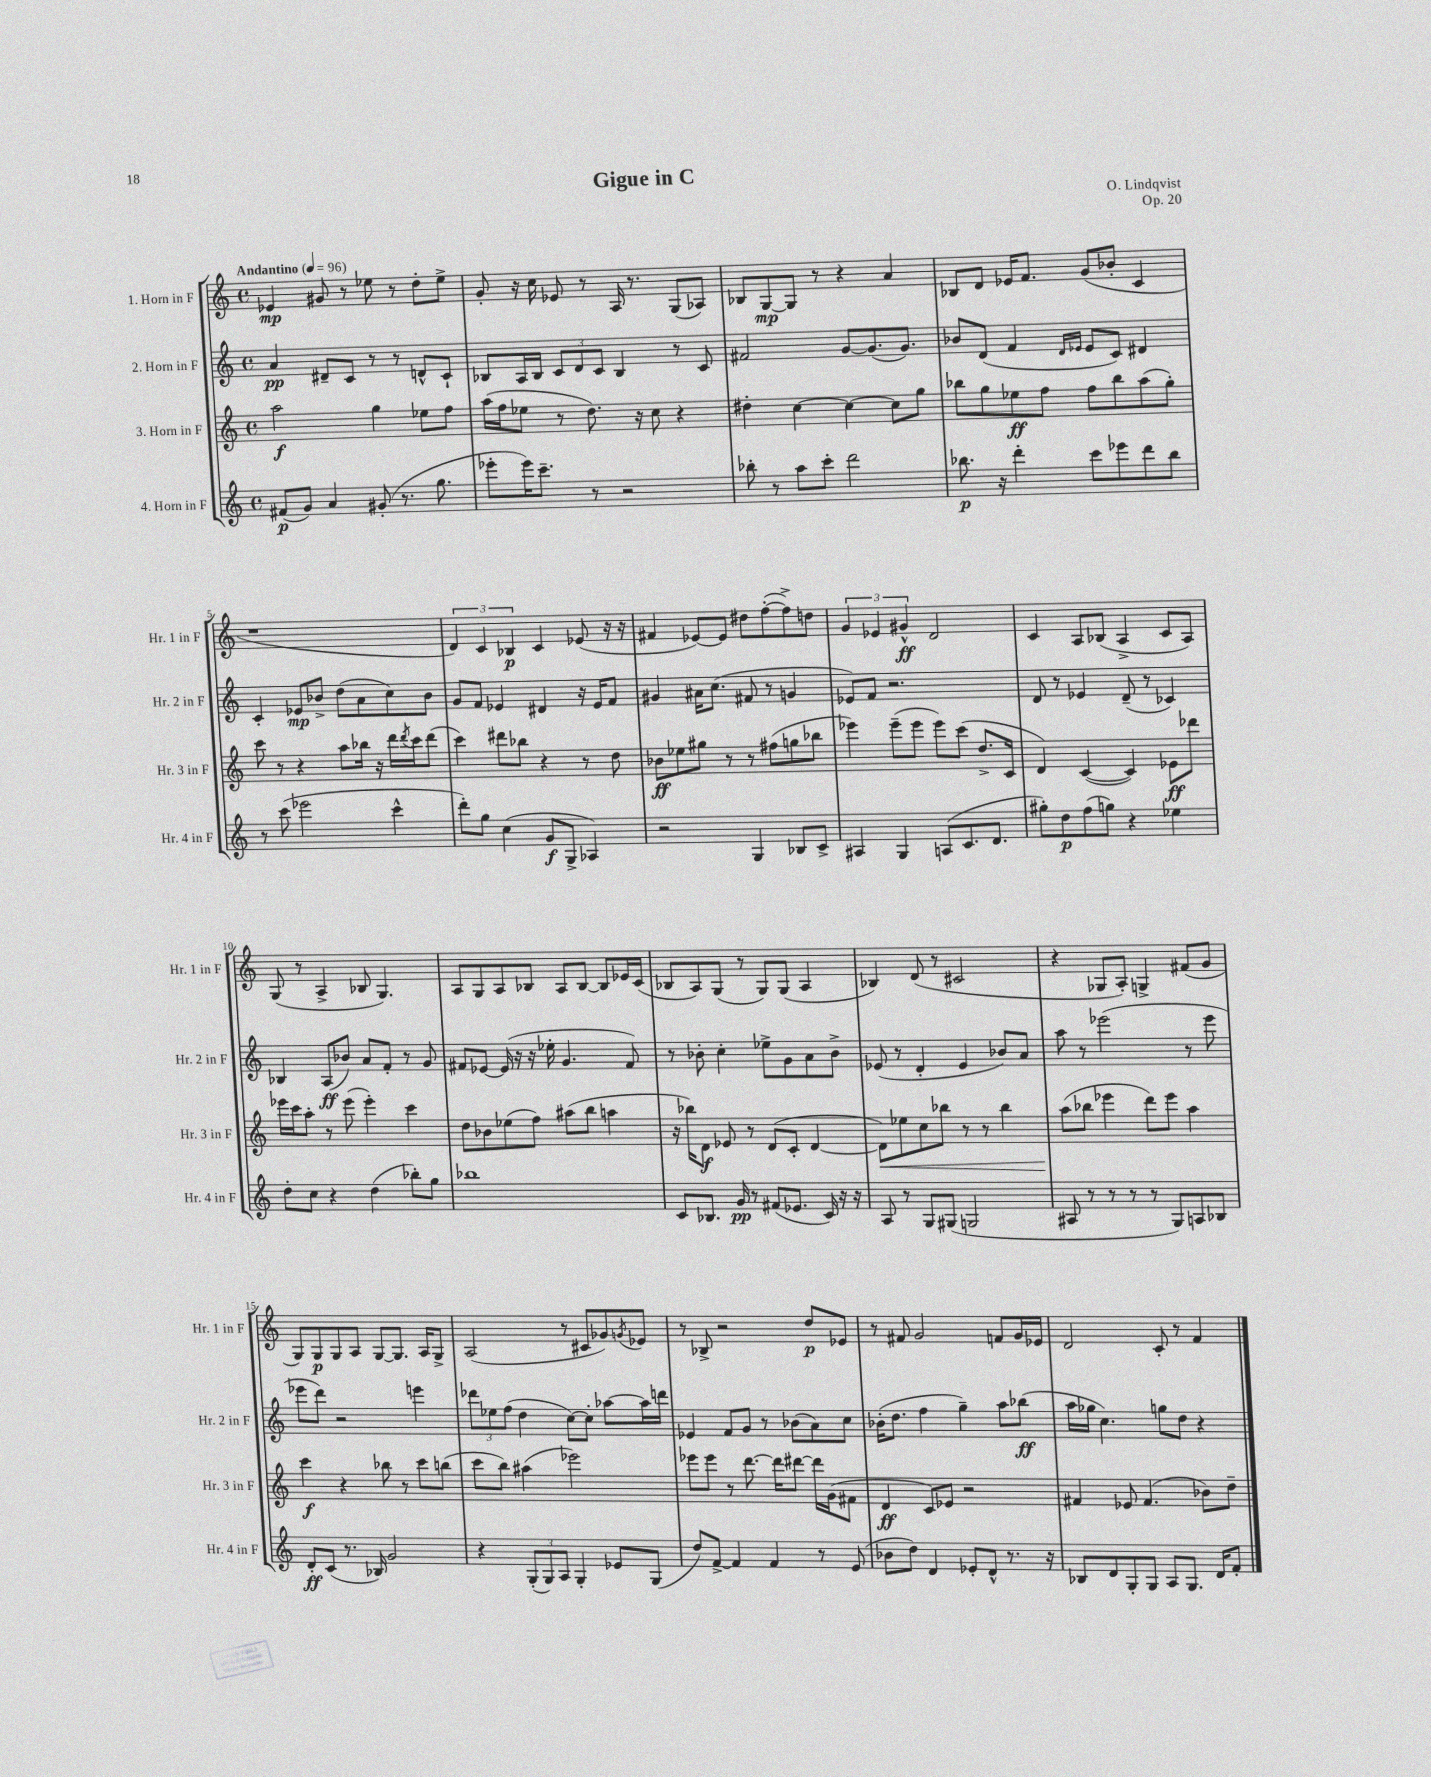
\header { title = "Gigue in C" composer = "O. Lindqvist" opus = "Op. 20" }
<<
\new StaffGroup <<
\new Staff = "s0" \with { instrumentName = "1. Horn in F" shortInstrumentName = "Hr. 1 in F" } {
    \clef treble \key c \major \defaultTimeSignature \time 4/4 \tempo "Andantino" 4 = 96
    ees'4\mp gis'8 r8 ees''8 r8 d''8-. ees''8-> |
    g'8-. r16 c''16 ees'8 r8 a16 r8. g8( aes8) |
    bes8 g8~\mp g8 r8 r4 a'4 |
    bes8 d'8 ees'16 f'8. g'8( bes'8-. c'4 |
    r1 |
    \tuplet 3/2 { d'4) c'4 bes4\p } c'4 ees'8( r16 r16 |
    fis'4 ees'8~) ees'8 dis''8 f''8~-.( f''8->) d''8 |
    \tuplet 3/2 { g'4 ees'4 gis'4-^\ff } d'2 |
    c'4 a8 bes8( a4-> c'8 a8) |
    g8( r8 a4-> bes8 g4.) |
    a8 g8 a8 bes8 a8 bes8~ bes8 ees'16 c'16( |
    bes8 a8) g8( r8 g8) g8( a4 |
    bes4) d'8( r8 cis'2 |
    r4 ges8 a8-.) g4-> fis'8( g'8 |
    g8) g8\p g8 a8 g8~ g8. a16 g8-> |
    a2( r8 cis'8 ges'8) \acciaccatura { g'8 } ees'8 |
    r8 bes8-> r2 d''8\p ees'8 |
    r8 fis'8 g'2 f'8 g'16 ees'16 |
    d'2 c'8-. r8 f'4 \bar "|." |
}
\new Staff = "s1" \with { instrumentName = "2. Horn in F" shortInstrumentName = "Hr. 2 in F" } {
    \clef treble \key c \major \defaultTimeSignature \time 4/4
    a'4\pp dis'8-- c'8 r8 r8 d'8-^ c'8-! |
    bes8 a16 bes16 \tuplet 3/2 { c'8 d'8 c'8 } bes4 r8 c'8 |
    fis'2 g'8~ g'8.( g'8.) |
    bes'8 d'8( f'4 \grace { d'16 ees'16 } ees'8 c'8) dis'4 |
    c'4-. ees'8\mp bes'8-> d''8( a'8 c''8) bes'8 |
    g'8 f'8 ees'4 dis'4 r16 ees'16 f'8 |
    gis'4 ais'16 c''8.( fis'8 r8 g'4 |
    ees'8) f'8 r2. |
    d'8 r8 ees'4 d'8--( r8 ces'4) |
    bes4 a8\ff( bes'8) a'8 f'8-. r8 g'8 |
    fis'8 ees'8~ ees'16( r16 r16 ees''16-. g'4. fis'8) |
    r8 bes'8-. c''4-. ees''8-> g'8 a'8 bes'8-> |
    ees'8( r8 d'4-. ees'4 bes'8) a'8 |
    a''8 r8 ees'''2( r8 ees'''8 |
    ees'''8 d'''8) r2 e'''4 |
    \tuplet 3/2 { des'''8 ees''8 f''8( } d''4 c''8~) c''8-. aes''8~ aes''16 d'''16 |
    ees'4 f'8 g'8 r8 bes'8( a'8) c''8 |
    bes'16-.( d''8. f''4 g''4--) a''8 bes''8\ff( |
    a''16 ges''16 c''4.) g''8 d''8 r4 \bar "|." |
}
\new Staff = "s2" \with { instrumentName = "3. Horn in F" shortInstrumentName = "Hr. 3 in F" } {
    \clef treble \key c \major \defaultTimeSignature \time 4/4
    a''2\f g''4 ees''8 f''8 |
    a''16( f''16 ees''8 r8 d''8.) r16 c''8 r4 |
    dis''4-. c''4~ c''4~ c''8 g''8 |
    bes''8 g''8 ees''8\ff f''8 f''8 bes''8 a''8( g''8-.) |
    c'''8 r8 r4 a''8 bes''16 r16 d'''16 \acciaccatura { d'''8 } c'''16 d'''8( |
    c'''4) dis'''8 bes''8 r4 r8 d''8 |
    bes'8\ff ees''8 gis''8 r8 r8 fis''8( g''8 bes''8 |
    ees'''4) ees'''8--( ees'''8 ees'''8) c'''8( d''8.-> c'16 |
    d'4) c'4~( c'4) ees'8\ff des'''8 |
    ees'''16 c'''16 a''8-. r8 ees'''8( ees'''4-.) c'''4 |
    d''8 bes'8 ees''8( f''8) ais''8( b''8 a''4 |
    r16 bes''16) d'8\f ees'8 r8 d'8( c'8-. d'4~ |
    d'8\<) ees''8 c''8 bes''8 r8 r8 bes''4 |
    a''8\!( bes''8 ees'''4 d'''8) ees'''8 a''4 |
    c'''4\f r4 bes''8 r8 c'''8 b''8( |
    c'''8 b''8) ais''4( ees'''2) |
    ees'''8 ees'''8 r8 d'''8.~ d'''16 dis'''8~ dis'''16 g'16( fis'8 |
    d'4\ff c'8) ees'8 r2 |
    fis'4 ees'8 fis'4.( bes'8) d''8-- \bar "|." |
}
\new Staff = "s3" \with { instrumentName = "4. Horn in F" shortInstrumentName = "Hr. 4 in F" } {
    \clef treble \key c \major \defaultTimeSignature \time 4/4
    fis'8\p( g'8) a'4 gis'8-.( r8. g''8. |
    ees'''8-. ees'''16) c'''8.-- r8 r2 |
    bes''8-. r8 a''8 c'''8-. d'''2 |
    bes''8.\p r16 d'''4-. c'''8 ees'''8 d'''8 bes''8 |
    r8 c'''8( ees'''2 c'''4-^ |
    d'''8-.) g''8 c''4( g'8\f g8-> aes4) |
    r2 g4 bes8 c'8-> |
    ais4 g4 a8( c'8. d'8. |
    gis''8-.) d''8\p f''8( g''8) r4 ees''4 |
    d''8-. c''8 r4 d''4( bes''8-.) g''8 |
    bes''1 |
    c'8 bes8. g'16\pp r8 fis'8( ees'8. c'16) r16 r16 |
    a8 r8 g8 gis8( g2 |
    ais8 r8 r8 r8 r8 g8) a8 bes8 |
    d'8-.\ff c'8( r8. bes16) g'2 |
    r4 \tuplet 3/2 { g8-.( g8) a8 } g4-. ees'8 g8( |
    d''8) f'8~-> f'4 f'4 r8 e'8( |
    bes'8 d''8) d'4 ees'8-. d'8-^ r8. r16 |
    bes8 d'8 g8-. g8 a8 g8. d'16 f'8-. \bar "|." |
}
>>
>>
